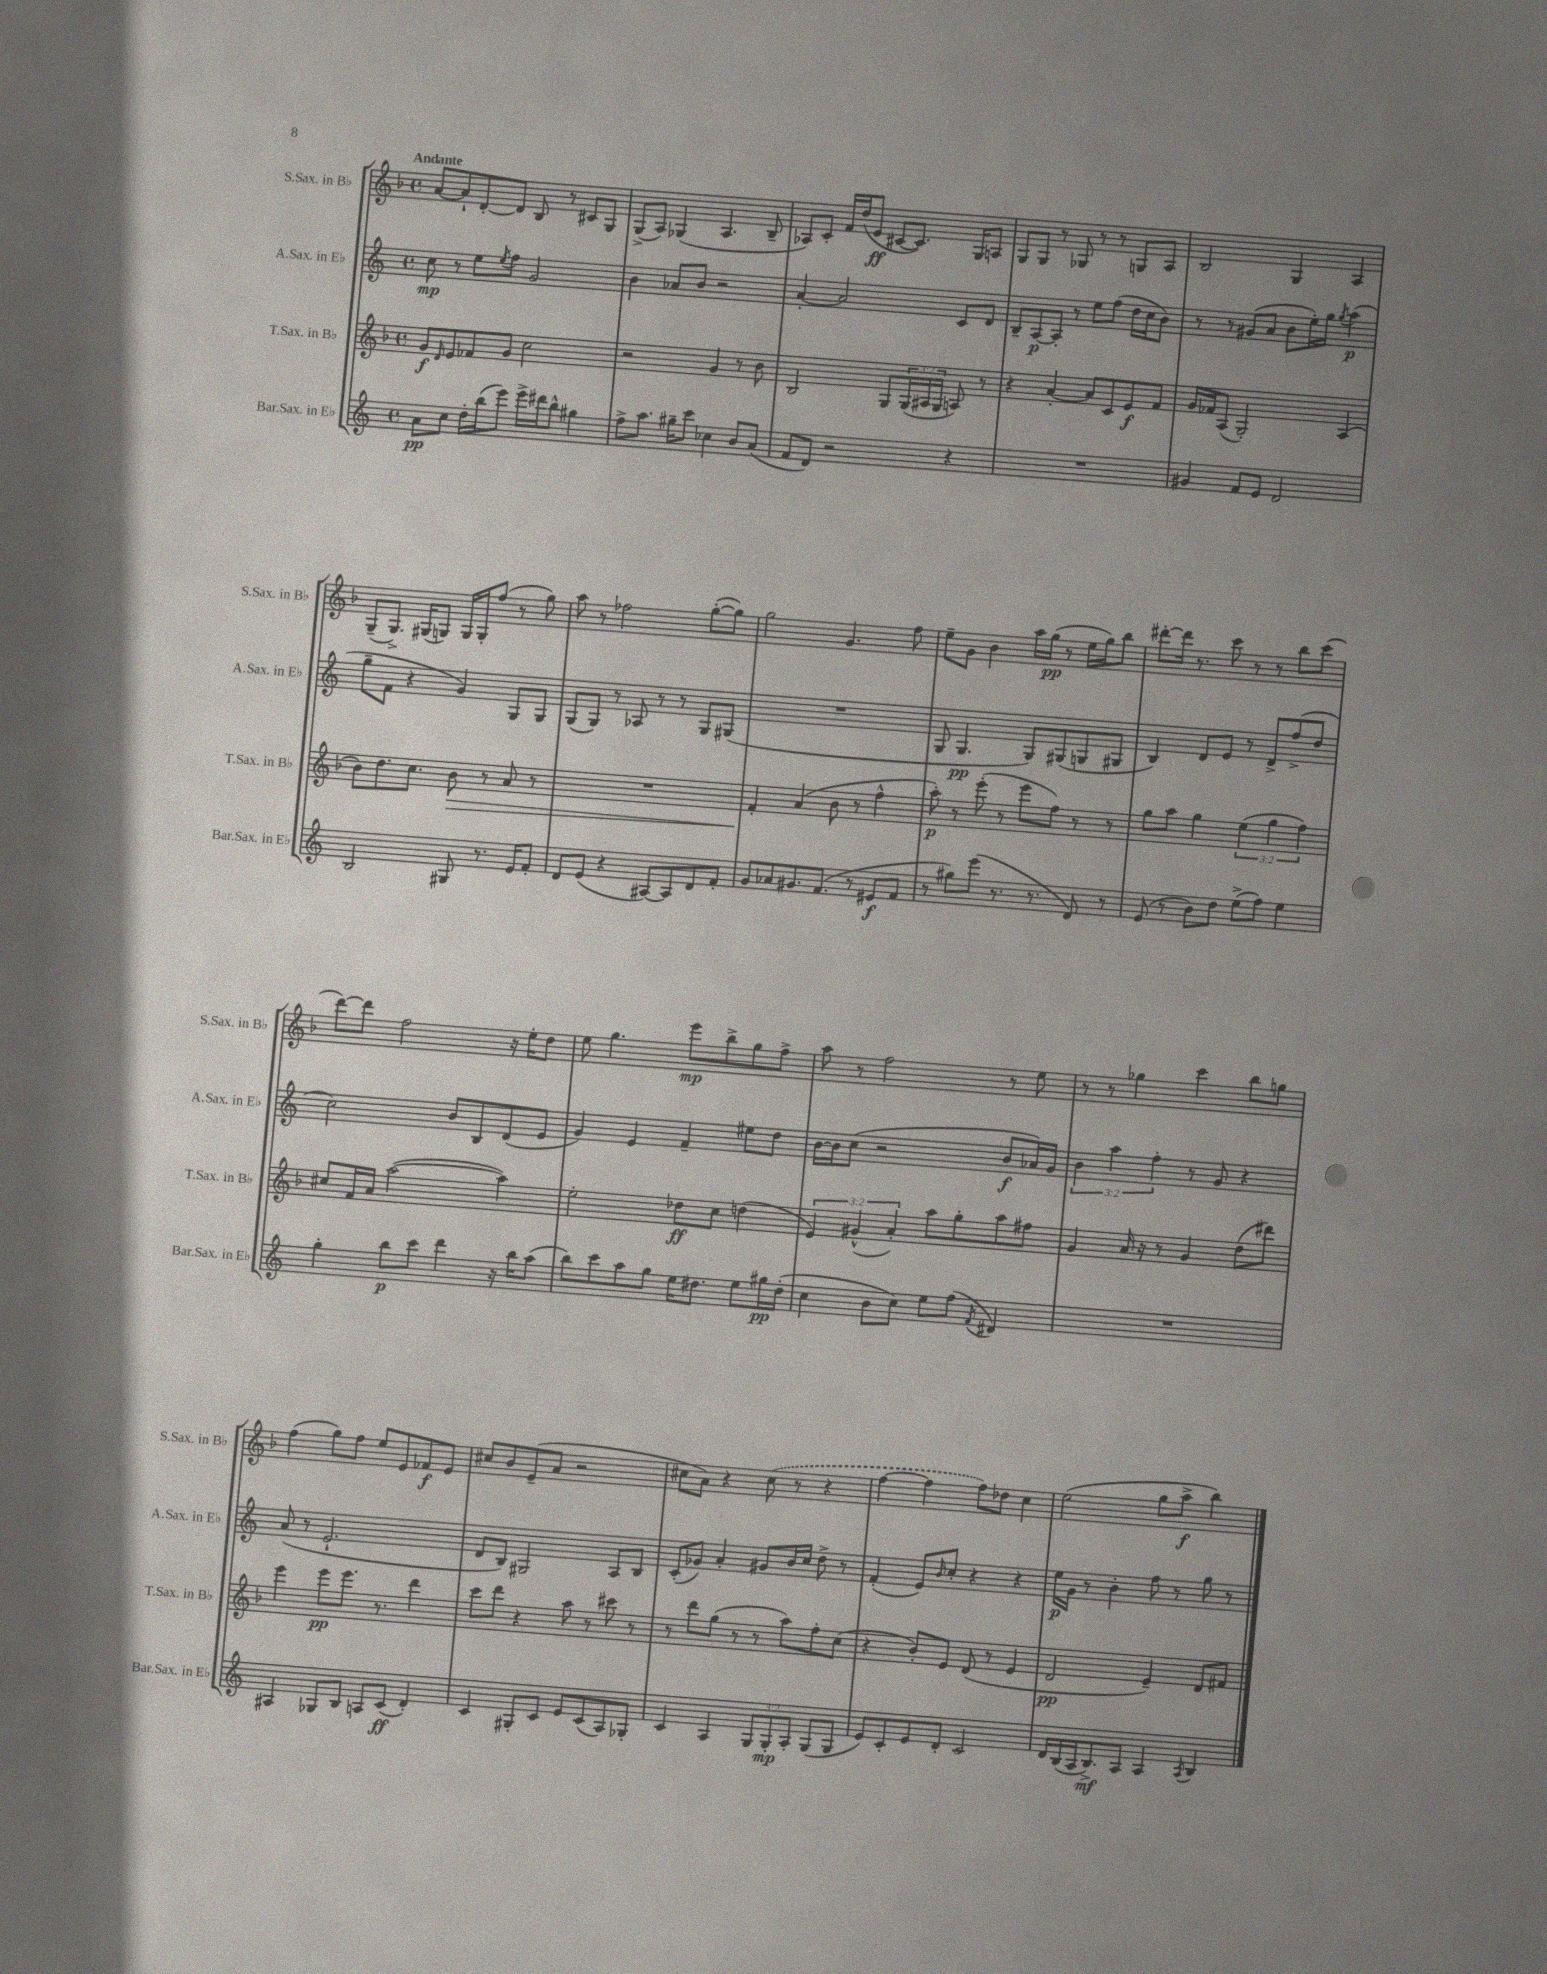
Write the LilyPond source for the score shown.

<<
\new StaffGroup <<
\new Staff = "s0" \with { instrumentName = "S.Sax. in Bb" shortInstrumentName = "S.Sax. in Bb" } {
    \clef treble \key f \major \defaultTimeSignature \time 4/4 \tempo "Andante"
    a'8~ a'8-! d'8~-. d'8 bes8 r8 cis'8 g8 |
    g8->( a8) ges4( a4. bes8-- |
    aes8) c'8-. f'16 d''16( e'8\ff cis'8~ cis'8.) g16 a8 |
    g8 g8 r8 ges8 r8 r8 g8 a8 |
    bes2 g4 a4 |
    g8--( g8.->) gis16( g8) g16 g16-. f''8( r8 g''8) |
    a''8 r8 fes''2 g''8~-.( g''8) |
    g''2 g'4. f''8 |
    e''8-- g'8 bes'4 a''16 g''16\pp( r8 e''16 g''16) bes''8 |
    dis'''8~-. dis'''16 r8. c'''8 r8 r8 bes''8 c'''8( |
    d'''8~) d'''8 f''2 r16 e''16-. d''8 |
    e''8 g''4. e'''8\mp bes''8-> g''8 f''8-> |
    a''8 r8 f''2 r8 e''8 |
    r8 r8 ges''4 c'''4 bes''8 g''8 |
    f''4( g''8) f''8 e''8 e'8 fes'8\f e'8 |
    cis''8 bes'8 e'8--( a'8 r2 |
    cis''8 a'8) r4 \once \slurDashed cis''8( r8 r4 |
    f''4~ f''4 f''8) des''8 c''4 |
    e''2( g''8 a''8->\f bes''4) \bar "|." |
}
\new Staff = "s1" \with { instrumentName = "A.Sax. in Eb" shortInstrumentName = "A.Sax. in Eb" } {
    \clef treble \key c \major \defaultTimeSignature \time 4/4 \override Staff.TupletNumber.text = #tuplet-number::calc-fraction-text
    c''8\mp r8 e''8 \acciaccatura { e''8 } f''8 g'2 |
    b'4 aes'8 b'8 r2 |
    a'4~-. a'2 c'8 d'8 |
    b8-- a8~\p a8-. r8 e''8 f''8( d''16 c''16 b'8) |
    r8 r8 gis'8( a'8 b'8 e''16-.) g''16 \acciaccatura { g''8 } a''4\p( |
    g''8-- f'8 r4 g'4) g8 g8 |
    g8( g8) r8 aes8 r8 r8 g8 gis8( |
    R1 |
    g8 g4.\pp g8) gis8( g8 gis8 |
    b4) d'8 e'8 r8 d'8-> f''8->( d''8 |
    c''2) b'8 b8 d'8( e'8 |
    g'4) e'4 f'4-- eis''8 d''8 |
    b'16~ b'16 c''8( r2 b'8\f aes'16) g'16 |
    \tuplet 3/2 { b'4 a''4 f''4-. } r8 g'8 r4 |
    a'8( r8 e'2.-! |
    d'8 b8) gis2 a8 b8 |
    c'8-.( ges'8) a'4-. gis'8 b'16 c''16 d''8-> r8 |
    f'4-.( e'8) \grace { b'16 } c''8-. r4 r4 |
    e''16\p g'16 r8 b'4-. f''8 r8 g''8 r8 \bar "|." |
}
\new Staff = "s2" \with { instrumentName = "T.Sax. in Bb" shortInstrumentName = "T.Sax. in Bb" } {
    \clef treble \key f \major \defaultTimeSignature \time 4/4 \override Staff.TupletNumber.text = #tuplet-number::calc-fraction-text
    g'8\f \grace { d'16 } e'8 fes'8 g'8 c''2 |
    r2 g'4 r8 bes'8 |
    bes2 g8 \tuplet 3/2 { g16( ais16 g16 } a8) r8 |
    r4 a'4~-. a'8 c'8 e'8\f f'8 |
    g'16 fes'16 a8( g2-.) a4( |
    bes'8) d''8. c''8. bes'8\> r8 a'8 r8 |
    R1 |
    f'4-.\! a'4( bes'8 r8 f''4-^ |
    a''8-.\p) r8 e'''8-.( r8 e'''8 f''8) r8 r8 |
    g''8 a''8 g''4 \tuplet 3/2 { e''4( g''4 f''4) } |
    cis''8 f'16 a'16 a''2~( a''4) |
    e''2-. des''8\ff c''8 d''4( |
    \tuplet 3/2 { e'4) gis'4-^( a'4-.) } a''8 g''8-. a''8 fis''8 |
    g'4 a'16 r16 r8 g'4 d''8( dis'''8) |
    e'''4 e'''8\pp e'''8. r8. d'''4 |
    c'''8 d'''8 r4 a''8 r8 cis'''8 r8 |
    r8 d'''8 g''8( r8 r8 a''8) f''8-. c''8( |
    r4 bes'8-.) e'8 d'8( r8 e'4 |
    d'2\pp e'4--) d'8 fis'8 \bar "|." |
}
\new Staff = "s3" \with { instrumentName = "Bar.Sax. in Eb" shortInstrumentName = "Bar.Sax. in Eb" } {
    \clef treble \key c \major \defaultTimeSignature \time 4/4 \override Staff.TupletNumber.text = #tuplet-number::calc-fraction-text
    a'8\pp c''8 d''16-. b''16( e'''8) e'''16-> dis'''16 b''8-^ gis''4 |
    f''8-> a''8. gis''16-- c'''8 ces''4 b'8 a'8( |
    f'8 d'8) r2 r4 |
    R1 |
    gis'4 f'8 e'8 d'2 |
    b2 gis8 r8. e'16 f'8-. |
    d'8 e'8( r4 ais8~) ais8 d'8 f'8-. |
    g'8 aes'8 gis'8. f'8.( r8 eis'8\f f'8 |
    r8 gis''8) e'''8( r8. r8. d'8) r8 |
    e'8( r8 b'8) d''8 e''8->( f''8) e''4 |
    g''4-. b''8\p c'''8 d'''4 r16 b''16 a''8( |
    b''8) c'''8 a''8 g''8 e''16 dis''8. e''8 gis''16\pp dis''16-.( |
    c''4 b'8 c''8) e''8 f''8( \acciaccatura { f'8 } dis'4) |
    R1 |
    ais4 ges8 b8 a8 c'8\ff( d'4-.) |
    c'4 gis8-. c'8 e'8 c'8( a8) ges8-. |
    c'4 a4 \tuplet 3/2 { g8 g8-.\mp a8-. } g8( g8 |
    e'8) c'8-. e'8 d'8-. c'2 |
    d'16 b16( a16 b8.->\mf) a8 a4 \acciaccatura { a8 } b4 \bar "|." |
}
>>
>>
\layout { \context { \Score \remove "Bar_number_engraver" } }
